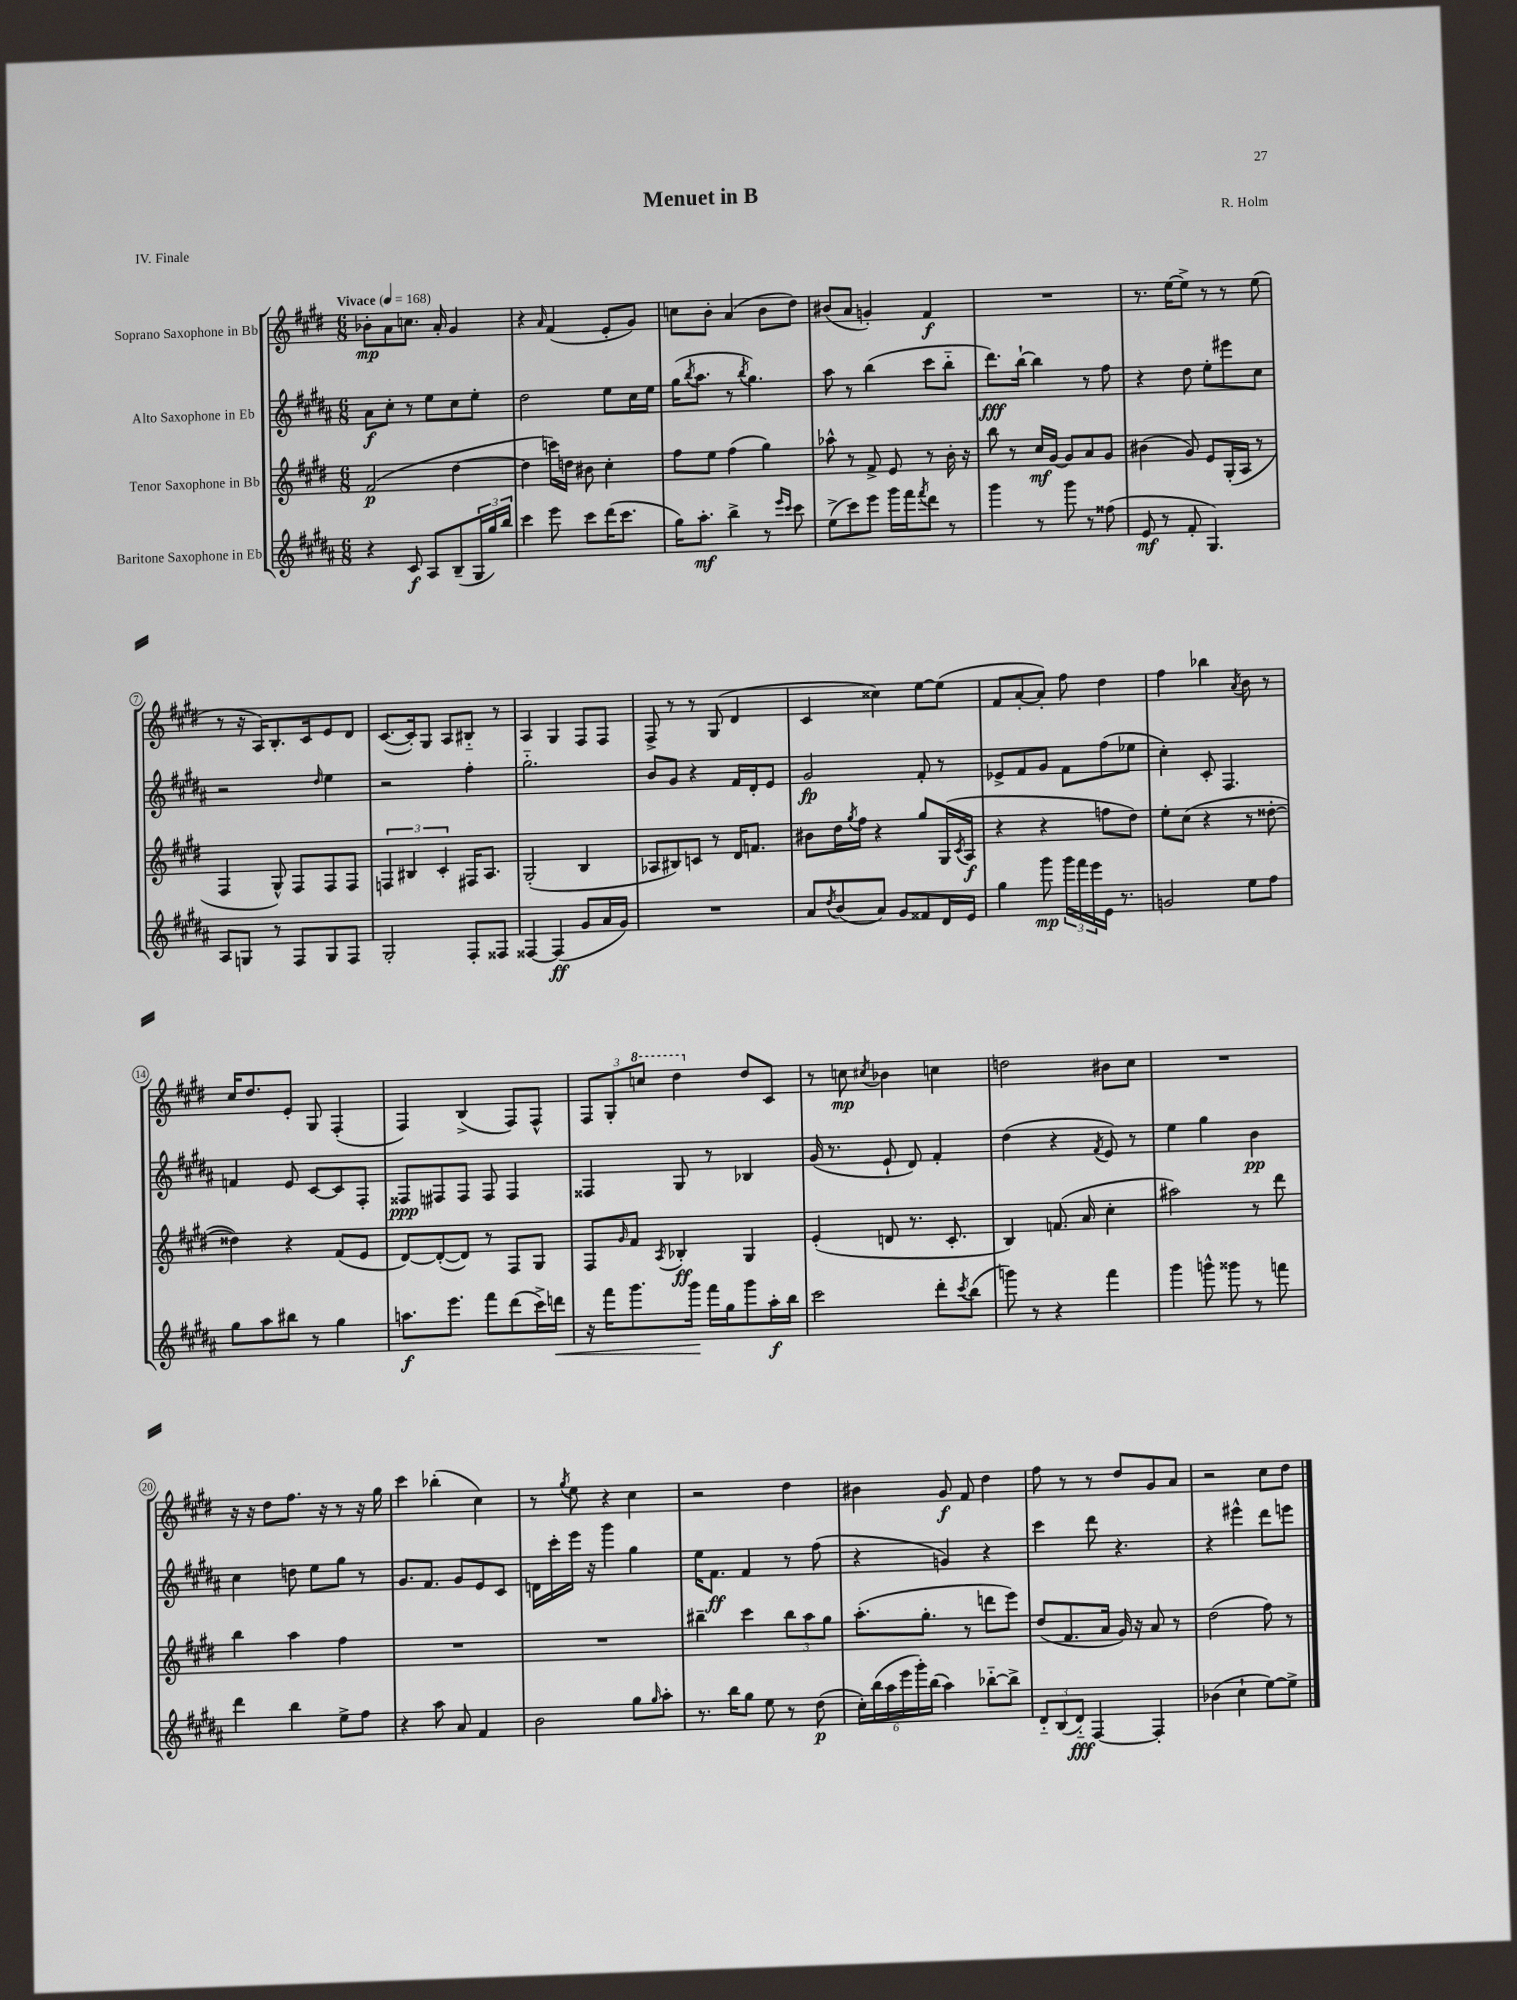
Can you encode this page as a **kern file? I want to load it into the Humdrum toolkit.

**kern	**dynam	**kern	**dynam	**kern	**dynam	**kern	**dynam
*part4	*part4	*part3	*part3	*part2	*part2	*part1	*part1
*staff4	*staff4	*staff3	*staff3	*staff2	*staff2	*staff1	*staff1
*I"Baritone Saxophone in Eb	*	*I"Tenor Saxophone in Bb	*	*I"Alto Saxophone in Eb	*	*I"Soprano Saxophone in Bb	*
*clefG2	*	*clefG2	*	*clefG2	*	*clefG2	*
*k[f#c#g#d#a#]	*	*k[f#c#g#d#]	*	*k[f#c#g#d#a#]	*	*k[f#c#g#d#]	*
*M6/8	*	*M6/8	*	*M6/8	*	*M6/8	*
*MM168	*	*MM168	*	*MM168	*	*MM168	*
=1	=1	=1	=1	=1	=1	=1	=1
!	!	!	!	!	!	!LO:TX:a:B:t=Vivace	!
4r	.	(2f#/	p	8a#\L	f	8b-X'\L	mp
.	.	.	.	8cc#'\J	.	8a\	.
8c#/	f	.	.	8r	.	8.ccn\J	.
8A#/L	.	.	.	8ee\L	.	.	.
.	.	.	.	.	.	16a'/	.
(8B~/	.	[4dd#\	.	8cc#\	.	4g#/	.
24G#/L	.	.	.	8ee'\J	.	.	.
24gg#/)	.	.	.	.	.	.	.
24bb/JJ	.	.	.	.	.	.	.
=2	=2	=2	=2	=2	=2	=2	=2
4ccc#\	.	4dd#\]	.	2dd#\	.	4r	.
.	.	.	.	.	.	16qqa/	.
8eee\	.	16cccn\LL)	.	.	.	(4f#/	.
.	.	16ddn\JJ	.	.	.	.	.
8ccc#\L	.	8b#X\	.	.	.	.	.
(16ddd#\K	.	4cc#'\	.	8ee\L	.	8e'/L	.
8.ccc#\J	.	.	.	.	.	.	.
.	.	.	.	16cc#\L	.	8g#/J)	.
.	.	.	.	16ee\JJ	.	.	.
=3	=3	=3	=3	=3	=3	=3	=3
16gg#\KL)	.	8ff#\L	.	(16gg#\KL	.	8ccn\L	.
.	.	.	.	8qbb/	.	.	.
8.aa#'\J	mf	.	.	8.aa#\J	.	.	.
.	.	8ee\J	.	.	.	8b'\J	.
4bb^\	.	(4ff#\	.	8r	.	(4a/	.
.	.	.	.	8qbb/	.	.	.
.	.	.	.	4.gg#\)	.	.	.
8r	.	4gg#\)	.	.	.	8b\L	.
16qqeee/LL	.	.	.	.	.	.	.
16qqccc#/JJ	.	.	.	.	.	.	.
8ccc#\	.	.	.	.	.	8dd#\J)	.
=4	=4	=4	=4	=4	=4	=4	=4
(8ee^\L	.	8aa-X^^\	.	8aa#\	.	(8b#X/L	.
8ccc#\)	.	8r	.	8r	.	8a/J	.
8eee\J	.	8f#^/	.	(4bb\	.	4gn'/)	.
16ggg#\LL	.	8e/	.	.	.	.	.
16fff#\J	.	.	.	.	.	.	.
8qfff#/	.	.	.	.	.	.	.
8ddd#\J	.	8r	.	8ccc#\L	.	4f#/	f
8r	.	16b'\	.	8bb\J	.	.	.
.	.	16r	.	.	.	.	.
=5	=5	=5	=5	=5	=5	=5	=5
4ggg#\	.	8bb\	.	8.ddd#\L)	fff	2.r	.
.	.	8r	.	.	.	.	.
.	.	.	.	[16bb`\Jk	.	.	.
8r	.	16cc#/LL	mf	4bb\]	.	.	.
.	.	[16g#/JJ	.	.	.	.	.
8ggg#\	.	8g#/L]	.	.	.	.	.
8r	.	8a/	.	8r	.	.	.
(8ff##X\	.	8g#/J	.	8ff#\	.	.	.
=6	=6	=6	=6	=6	=6	=6	=6
8e/	mf	(4b#X\	.	4r	.	8.r	.
8r	.	.	.	.	.	.	.
.	.	.	.	.	.	[16ee\KL	.
8f#'/	.	8g#/)	.	8dd#\	.	8ee^\J]	.
4.G#/)	.	8e/L	.	8ee'\L	.	8r	.
.	.	(16G#'/L	.	8eee#X\	.	8r	.
.	.	16A/JJ	.	.	.	.	.
.	.	8r	.	8cc#\J	.	(8ee\	.
!!LO:LB:g=z
=7	=7	=7	=7	=7	=7	=7	=7
8A#/L	.	4F#/	.	2r	.	8r	.
8Gn/J	.	.	.	.	.	16r	.
.	.	.	.	.	.	16A/KL)	.
8r	.	8G#^^/)	.	.	.	8.B'/	.
8F#/L	.	8F#/L	.	.	.	.	.
.	.	.	.	.	.	16c#/k	.
.	.	.	.	16qqdd#/	.	.	.
8G/	.	8F#/	.	4ee\	.	8e/	.
8F#/J	.	8F#/J	.	.	.	8d#/J	.
=8	=8	=8	=8	=8	=8	=8	=8
2G#'/	.	6Fn/	.	2r	.	([8.c#/L	.
.	.	6B#X/	.	.	.	.	.
.	.	.	.	.	.	16c#'/k])	.
.	.	.	.	.	.	8G#/J	.
.	.	6c#'/	.	.	.	.	.
.	.	.	.	.	.	8A/L	.
8F#'/L	.	16F#X/KL	.	4ff#'\	.	8B#X/J	.
.	.	8.A/J	.	.	.	.	.
8F##X/J	.	.	.	.	.	8r	.
=9	=9	=9	=9	=9	=9	=9	=9
[4F##X/	.	(2G#'/	.	2.gg#\	.	4A/	.
(4F##/]	ff	.	.	.	.	4G#/	.
8g#/L	.	4B/	.	.	.	8F#/L	.
16a#/L	.	.	.	.	.	8F#/J	.
16g#/JJ)	.	.	.	.	.	.	.
=10	=10	=10	=10	=10	=10	=10	=10
2.r	.	8A-X/L	.	8b/L	.	8F#^/	.
.	.	8B#X/)	.	8g#/J	.	8r	.
.	.	8cn/J	.	4r	.	8r	.
.	.	8r	.	.	.	(8G#/	.
.	.	16d#/KL	.	16f#/LL	.	4d#/	.
.	.	8.fn/J	.	16d#'/J	.	.	.
.	.	.	.	8e/J	.	.	.
=11	=11	=11	=11	=11	=11	=11	=11
8a#/L	.	8b#X\L	.	2g#/	fp	4c#/	.
8qdd#/	.	.	.	.	.	.	.
(8b/	.	16dd#\L	.	.	.	.	.
.	.	8qgg#/	.	.	.	.	.
.	.	16ff#\JJ	.	.	.	.	.
8a#/J)	.	4r	.	.	.	4cc##X\)	.
8g#/L	.	.	.	.	.	.	.
8f##X/	.	8gg#/L	.	8f#'/	.	[8ee\L	.
16d#/L	.	(16G#/L	.	8r	.	(8ee\J]	.
.	.	8qc#/	.	.	.	.	.
16e/JJ	.	16A/JJ	f	.	.	.	.
=12	=12	=12	=12	=12	=12	=12	=12
4gg#\	.	4r	.	8e-X^/L	.	8f#/L	.
.	.	.	.	8f#/	.	[8a'/	.
8ggg#\	mp	4r	.	8g#/J	.	8a'/J])	.
24ggg#\LL	.	.	.	8f#\L	.	8ff#\	.
24fff#\	.	.	.	.	.	.	.
24eee\	.	.	.	.	.	.	.
16e\JJ	.	8ffn\L	.	(8ff#\	.	4dd#\	.
8.r	.	.	.	.	.	.	.
.	.	8dd#\J)	.	8ee-X\J	.	.	.
=13	=13	=13	=13	=13	=13	=13	=13
2gn/	.	8ee'\L	.	4cc#'\)	.	4ff#\	.
.	.	(8cc#\J	.	.	.	.	.
.	.	4r	.	8c#'/	.	4bb-X\	.
.	.	.	.	4.F#/	.	.	.
.	.	.	.	.	.	8qa/	.
8ee\L	.	8r	.	.	.	8b\	.
8ff#\J	.	[8dd##X'\	.	.	.	8r	.
!!LO:LB:g=z
=14	=14	=14	=14	=14	=14	=14	=14
8gg#\L	.	4dd##X\])	.	4fn/	.	16cc#/KL	.
.	.	.	.	.	.	8.dd#/	.
8aa#\	.	.	.	.	.	.	.
8bb#X\J	.	4r	.	8e/	.	8e'/J	.
8r	.	.	.	[8c#/L	.	8G#/	.
4gg#\	.	(8f#/L	.	8c#/]	.	(4F#'/	.
.	.	8e/J	.	8F#'/J	.	.	.
=15	=15	=15	=15	=15	=15	=15	=15
8.aan\L	f	[8d#/L)	.	8F##X/L	ppp	4F#/)	.
.	.	(8d#'/_	.	8F#X/	.	.	.
8.eee\J	.	.	.	.	.	.	.
.	.	8d#/J])	.	8F#/J	.	(4B^/	.
8fff#\L	.	8r	.	8F#/	.	.	.
(8ddd#\	.	8F#/L	.	4F#/	.	8F#/L)	.
16ccc#^\L)	.	8G#/J	.	.	.	8F#^^/J	.
!	!LO:HP:b	!	!	!	!	!	!
16dddn\JJ	<	.	.	.	.	.	.
=16	=16	=16	=16	=16	=16	=16	=16
16r	.	8F#/L	.	4F##X/	.	12F#/L	.
16fff#\KL	.	.	.	.	.	.	.
.	.	.	.	.	.	12G#'/	.
.	.	16qqg#/	.	.	.	.	.
8.ggg#\	.	8f#/J	.	.	.	.	.
*	*	*	*	*	*	*8va	*
.	.	.	.	.	.	12cccn/J	.
.	.	8qA/	.	.	.	.	.
.	.	4B-X'/	ff	8G#/	.	4ddd#\	.
16ggg#\Jk	.	.	.	.	.	.	.
16fff#\LL	[	.	.	8r	.	.	.
16gg#\J	.	.	.	.	.	.	.
*	*	*	*	*	*	*X8va	*
8ggg#\	.	4G#/	.	4B-X/	.	8dd#/L	.
16aa#'\L	f	.	.	.	.	8c#/J	.
16bb\JJ	.	.	.	.	.	.	.
=17	=17	=17	=17	=17	=17	=17	=17
2ccc#\	.	(4e'/	.	(16g#/	.	8r	.
.	.	.	.	8.r	.	.	.
.	.	.	.	.	.	8ccn\	mp
.	.	.	.	.	.	8qcc#X/	.
.	.	8dn/	.	8e`/	.	4b-X\	.
.	.	8.r	.	8d#/)	.	.	.
8ddd#'\L	.	.	.	4f#'/	.	4ccn\	.
.	.	8.c#'/	.	.	.	.	.
8qccc#/	.	.	.	.	.	.	.
(8bb\J	.	.	.	.	.	.	.
=18	=18	=18	=18	=18	=18	=18	=18
8gggn\)	.	4B/)	.	(4dd#\	.	2ddn\	.
8r	.	.	.	.	.	.	.
4r	.	(8.fn/	.	4r	.	.	.
.	.	16a/	.	.	.	.	.
.	.	.	.	8qf#/	.	.	.
4fff#\	.	4cc#'\	.	8e/)	.	8b#X\L	.
.	.	.	.	8r	.	8cc#\J	.
=19	=19	=19	=19	=19	=19	=19	=19
4ggg#\	.	2aa#X\)	.	4ee\	.	2.r	.
8gggn^^\	.	.	.	4gg#\	.	.	.
8ggg##X\	.	.	.	.	.	.	.
8r	.	8r	.	4b\	pp	.	.
8fffn\	.	8ddd#\	.	.	.	.	.
!!LO:LB:g=z
=20	=20	=20	=20	=20	=20	=20	=20
4ddd#\	.	4bb\	.	4cc#\	.	16r	.
.	.	.	.	.	.	16r	.
.	.	.	.	.	.	8dd#\L	.
4bb\	.	4aa\	.	8ddn\	.	8.ff#\J	.
.	.	.	.	8ee\L	.	.	.
.	.	.	.	.	.	16r	.
8ee^\L	.	4ff#\	.	8gg#\J	.	8r	.
8ff#\J	.	.	.	8r	.	16r	.
.	.	.	.	.	.	16gg#\	.
=21	=21	=21	=21	=21	=21	=21	=21
4r	.	2.r	.	8.g#/L	.	4ccc#\	.
.	.	.	.	8.f#/J	.	.	.
8aa#\	.	.	.	.	.	(4bb-X'\	.
8a#/	.	.	.	8g#/L	.	.	.
4f#/	.	.	.	8e/	.	4cc#\)	.
.	.	.	.	8c#/J	.	.	.
=22	=22	=22	=22	=22	=22	=22	=22
2b\	.	2.r	.	16dn\LL	.	8r	.
.	.	.	.	16ccc#'\	.	.	.
.	.	.	.	.	.	8qgg#/	.
.	.	.	.	16eee\JJ	.	8ee\	.
.	.	.	.	16r	.	.	.
.	.	.	.	4ggg#\	.	4r	.
8gg#\L	.	.	.	4gg#\	.	4cc#\	.
16qqgg#/	.	.	.	.	.	.	.
8aa#'\J	.	.	.	.	.	.	.
=23	=23	=23	=23	=23	=23	=23	=23
8.r	.	4bb#X~\	.	16ee\KL	.	2r	.
.	.	.	.	8.f#\J	ff	.	.
16bb\KL	.	.	.	.	.	.	.
8gg#\J	.	4ccc#\	.	4f#/	.	.	.
8ee\	.	.	.	.	.	.	.
8r	.	12bb#\L	.	8r	.	4dd#\	.
.	.	12aa\	.	.	.	.	.
(8dd#\	p	.	.	(8ff#\	.	.	.
.	.	12gg#\J	.	.	.	.	.
=24	=24	=24	=24	=24	=24	=24	=24
24cc#'\LL)	.	(8.aa'\L	.	4r	.	4b#X\	.
(24bb\	.	.	.	.	.	.	.
24aa#\	.	.	.	.	.	.	.
24eee\	.	.	.	.	.	.	.
24ggg#'\)	.	.	.	.	.	.	.
.	.	8.gg#'\J	.	.	.	.	.
(24bb\JJ	.	.	.	.	.	.	.
4aa#\)	.	.	.	4gn/)	.	8g#/	f
.	.	8r	.	.	.	8f#/	.
[8bb-X\L	.	8dddn\L	.	4r	.	4dd#\	.
8bb-^\J]	.	8eee\J)	.	.	.	.	.
=25	=25	=25	=25	=25	=25	=25	=25
12d#/L	.	(8dd#/L	.	4ccc#\	.	8ff#\	.
(12B/	.	.	.	.	.	.	.
.	.	8.f#/	.	.	.	8r	.
12d#/J)	fff	.	.	.	.	.	.
[4F#/	.	.	.	8ddd#\	.	8r	.
.	.	16a/Jk	.	.	.	.	.
.	.	16g#/)	.	4.r	.	8dd#/L	.
.	.	16r	.	.	.	.	.
4F#'/]	.	8a/	.	.	.	8g#/	.
.	.	8r	.	.	.	8a/J	.
=26	=26	=26	=26	=26	=26	=26	=26
(4b-X\	.	(2dd#\	.	4r	.	2r	.
4cc#`\	.	.	.	4eee#X^^\	.	.	.
[8ee\L)	.	8ff#\)	.	8ddd#\L	.	8cc#\L	.
8ee^\J]	.	8r	.	8eeen\J	.	8dd#\J	.
==	==	==	==	==	==	==	==
*-	*-	*-	*-	*-	*-	*-	*-
